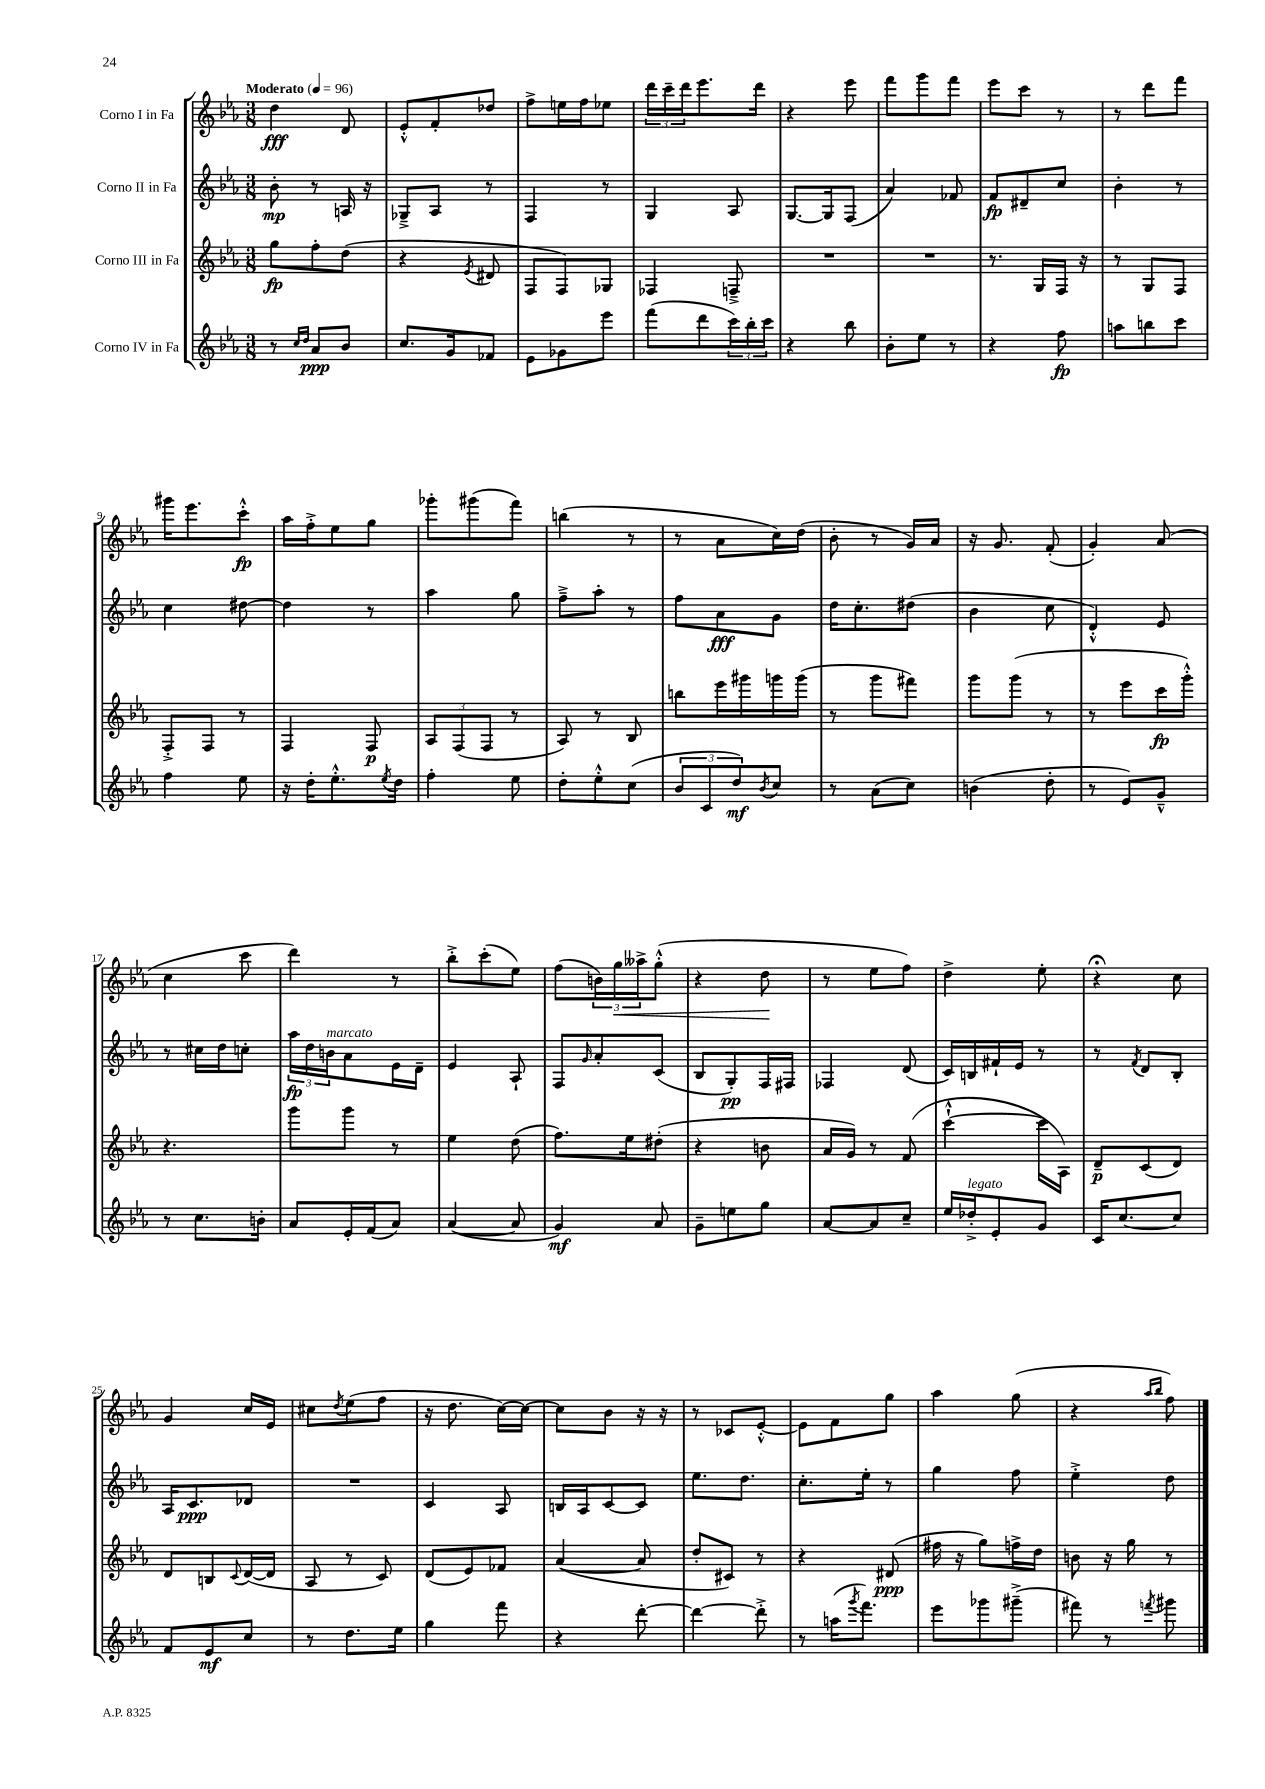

**kern	**dynam	**kern	**dynam	**kern	**dynam	**kern	**dynam
*part4	*part4	*part3	*part3	*part2	*part2	*part1	*part1
*staff4	*staff4	*staff3	*staff3	*staff2	*staff2	*staff1	*staff1
*I"Corno IV in Fa	*	*I"Corno III in Fa	*	*I"Corno II in Fa	*	*I"Corno I in Fa	*
*clefG2	*	*clefG2	*	*clefG2	*	*clefG2	*
*k[b-e-a-]	*	*k[b-e-a-]	*	*k[b-e-a-]	*	*k[b-e-a-]	*
*M3/8	*	*M3/8	*	*M3/8	*	*M3/8	*
*MM96	*	*MM96	*	*MM96	*	*MM96	*
=1	=1	=1	=1	=1	=1	=1	=1
!	!	!	!	!	!	!LO:TX:a:B:t=Moderato	!
8r	.	8gg\L	fp	8b-'\	mp	4dd\	fff
16qqcc/LL	.	.	.	.	.	.	.
16qqdd/JJ	.	.	.	.	.	.	.
8a-/L	ppp	8ff'\	.	8r	.	.	.
8b-/J	.	(8dd\J	.	16An/	.	8d/	.
.	.	.	.	16r	.	.	.
=2	=2	=2	=2	=2	=2	=2	=2
8.cc/L	.	4r	.	8G-X~^/L	.	8e-'^^/L	.
.	.	.	.	8A-/J	.	8f'/	.
16g/k	.	.	.	.	.	.	.
.	.	8qe-/	.	.	.	.	.
8f-X/J	.	8d#X/	.	8r	.	8dd-X/J	.
=3	=3	=3	=3	=3	=3	=3	=3
8e-\L	.	8F/L	.	4F/	.	8ff^\L	.
8g-X\	.	8F/)	.	.	.	16een\L	.
.	.	.	.	.	.	16ff\J	.
8eee-\J	.	8G-X/J	.	8r	.	8ee-X\J	.
=4	=4	=4	=4	=4	=4	=4	=4
(8fff\L	.	4F-X/	.	4G/	.	24ddd\LL	.
.	.	.	.	.	.	24ccc~\	.
.	.	.	.	.	.	24ddd\J	.
8ddd\	.	.	.	.	.	8.eee-\	.
24ccc\L)	.	8Fn~^/	.	8A-/	.	.	.
24bb-'\	.	.	.	.	.	.	.
.	.	.	.	.	.	16ddd\Jk	.
24ccc\JJ	.	.	.	.	.	.	.
=5	=5	=5	=5	=5	=5	=5	=5
4r	.	4.r	.	[8.G/L	.	4r	.
.	.	.	.	16G/k]	.	.	.
8bb-\	.	.	.	(8F/J	.	8eee-\	.
=6	=6	=6	=6	=6	=6	=6	=6
8b-'\L	.	4.r	.	4a-/)	.	8fff\L	.
8ee-\J	.	.	.	.	.	8ggg\	.
8r	.	.	.	8f-X/	.	8fff\J	.
=7	=7	=7	=7	=7	=7	=7	=7
4r	.	8.r	.	8f/L	fp	8eee-\L	.
.	.	.	.	8d#X~/	.	8ccc\J	.
.	.	16G/LL	.	.	.	.	.
8ff\	fp	16F/JJ	.	8cc/J	.	8r	.
.	.	16r	.	.	.	.	.
=8	=8	=8	=8	=8	=8	=8	=8
8aan\L	.	8r	.	4b-'\	.	8r	.
8bbn\	.	8G/L	.	.	.	8ddd\L	.
8ccc\J	.	8F/J	.	8r	.	8fff\J	.
!!LO:LB:g=z
=9	=9	=9	=9	=9	=9	=9	=9
4ff\	.	8F'^/L	.	4cc\	.	16ggg#X\KL	.
.	.	.	.	.	.	8.eee-\	.
.	.	8F/J	.	.	.	.	.
8ee-\	.	8r	.	[8dd#X\	.	8ccc'^^\J	fp
=10	=10	=10	=10	=10	=10	=10	=10
16r	.	4F/	.	4dd#\]	.	16aa-\LL	.
16dd'\KL	.	.	.	.	.	16ff'^\J	.
8.ee-'^^\	.	.	.	.	.	8ee-\	.
.	.	8F/	p	8r	.	8gg\J	.
8qee-/	.	.	.	.	.	.	.
16dd\Jk	.	.	.	.	.	.	.
=11	=11	=11	=11	=11	=11	=11	=11
4ff'\	.	12A-/L	.	4aa-\	.	8ggg-X'\L	.
.	.	(12F/	.	.	.	.	.
.	.	.	.	.	.	(8ggg#X\	.
.	.	12F/J	.	.	.	.	.
8ee-\	.	8r	.	8gg\	.	8fff\J)	.
=12	=12	=12	=12	=12	=12	=12	=12
8dd'\L	.	8A-/)	.	8ff~^\L	.	(4bbn\	.
8ee-'^^\	.	8r	.	8aa-'\J	.	.	.
(8cc\J	.	8B-/	.	8r	.	8r	.
=13	=13	=13	=13	=13	=13	=13	=13
12b-/L	.	8bbn\L	.	8ff\L	.	8r	.
12c/	.	.	.	.	.	.	.
.	.	16eee-\L	.	8a-\	fff	8a-\L	.
12dd/)	mf	.	.	.	.	.	.
.	.	16ggg#X\	.	.	.	.	.
8qb-/	.	.	.	.	.	.	.
8cc/J	.	16gggn\	.	8g\J	.	16cc\L)	.
.	.	(16ggg\JJ	.	.	.	(16dd\JJ	.
=14	=14	=14	=14	=14	=14	=14	=14
8r	.	8r	.	16dd\KL	.	8b-'\	.
.	.	.	.	8.cc'\	.	.	.
(8a-\L	.	8ggg\L	.	.	.	8r	.
8cc\J)	.	8fff#X\J)	.	(8dd#X\J	.	16g/LL)	.
.	.	.	.	.	.	16a-/JJ	.
=15	=15	=15	=15	=15	=15	=15	=15
(4bn\	.	8ggg\L	.	4b-\	.	16r	.
.	.	.	.	.	.	8.g/	.
.	.	(8ggg\J	.	.	.	.	.
8dd'\	.	8r	.	8cc\	.	(8f'/	.
=16	=16	=16	=16	=16	=16	=16	=16
8r	.	8r	.	4d'^^/)	.	4g'/)	.
8e-/L)	.	8eee-\L	.	.	.	.	.
8g~^^/J	.	16ccc\L	fp	8e-/	.	(8a-/	.
.	.	16ggg'^^\JJ)	.	.	.	.	.
!!LO:LB:g=z
=17	=17	=17	=17	=17	=17	=17	=17
8r	.	4.r	.	8r	.	4cc\	.
8.cc\L	.	.	.	16cc#X\LL	.	.	.
.	.	.	.	16dd\J	.	.	.
.	.	.	.	8ccn'\J	.	8ccc\	.
16bn'\Jk	.	.	.	.	.	.	.
=18	=18	=18	=18	=18	=18	=18	=18
8a-/L	.	8ggg\L	.	24aa-\LL	fp	4ddd\)	.
.	.	.	.	24dd\	.	.	.
!	!	!	!	!LO:TX:a:i:t=marcato	!	!	!
.	.	.	.	24bn\J	.	.	.
16e-'/L	.	8ggg\J	.	8a-\	.	.	.
(16f/J	.	.	.	.	.	.	.
8a-/J)	.	8r	.	16e-\L	.	8r	.
.	.	.	.	16d~\JJ	.	.	.
=19	=19	=19	=19	=19	=19	=19	=19
([4a-/	.	4ee-\	.	4e-/	.	8bb-'^\L	.
.	.	.	.	.	.	(8ccc'\	.
8a-/]	.	(8dd\	.	8A-`/	.	8ee-\J)	.
=20	=20	=20	=20	=20	=20	=20	=20
4g/)	mf	8.ff\L)	.	8F/L	.	(8ff\L	.
.	.	.	.	16qqg/	.	.	.
.	.	.	.	8a-'/	.	24bn\L)	.
!	!	!	!	!	!	!	!LO:HP:b
.	.	.	.	.	.	24gg\	<
.	.	16ee-\k	.	.	.	.	.
.	.	.	.	.	.	24aa--X^\J	.
8a-/	.	(8dd#X'\J	.	(8c/J	.	(8gg'^^\J	.
=21	=21	=21	=21	=21	=21	=21	=21
8g~\L	.	4r	.	8B-/L	.	4r	.
8een\	.	.	.	8G'/)	pp	.	.
8gg\J	.	8bn\	.	16F/L	.	8dd\	.
.	.	.	.	16F#X/JJ	.	.	.
.	.	.	.	.	.	.	[
=22	=22	=22	=22	=22	=22	=22	=22
[8a-/L	.	16a-/LL	.	4F-X/	.	8r	.
.	.	16g/JJ)	.	.	.	.	.
8a-/]	.	8r	.	.	.	8ee-\L	.
8cc~/J	.	(8f/	.	(8d/	.	8ff\J)	.
=23	=23	=23	=23	=23	=23	=23	=23
16ee-/LL	.	[4ccc`^^\	.	16c/LL)	.	4dd^\	.
!LO:TX:a:i:t=legato	!	!	!	!	!	!	!
16dd-X'^/J	.	.	.	16Bn/	.	.	.
8e-'/	.	.	.	16f#X`/	.	.	.
.	.	.	.	16e-/JJ	.	.	.
8g/J	.	16ccc\LL]	.	8r	.	8ee-'\	.
.	.	16A-\JJ)	.	.	.	.	.
=24	=24	=24	=24	=24	=24	=24	=24
16c/KL	.	8d~/L	p	8r	.	4r;<	.
[8.cc/	.	.	.	.	.	.	.
.	.	.	.	8qf/	.	.	.
.	.	(8c/	.	8d/L	.	.	.
8cc/J]	.	8d/J)	.	8B-'/J	.	8cc\	.
!!LO:LB:g=z
=25	=25	=25	=25	=25	=25	=25	=25
8f/L	.	8d/L	.	16A-/KL	.	4g/	.
.	.	.	.	8.c/	ppp	.	.
8e-/	mf	8Bn/	.	.	.	.	.
.	.	8qqc/	.	.	.	.	.
8cc/J	.	([16d/L	.	8d-X/J	.	16cc/LL	.
.	.	16d/JJ]	.	.	.	16e-/JJ	.
=26	=26	=26	=26	=26	=26	=26	=26
8r	.	8A-/	.	4.r	.	8cc#X\L	.
.	.	.	.	.	.	8qdd/	.
8.dd\L	.	8r	.	.	.	(8ee-\	.
.	.	8c/)	.	.	.	8ff\J	.
16ee-\Jk	.	.	.	.	.	.	.
=27	=27	=27	=27	=27	=27	=27	=27
4gg\	.	(8d/L	.	4c/	.	16r	.
.	.	.	.	.	.	8.dd\	.
.	.	8e-/)	.	.	.	.	.
8fff\	.	8f-X/J	.	8A-/	.	[16cc\LL)	.
.	.	.	.	.	.	16cc\JJ_	.
=28	=28	=28	=28	=28	=28	=28	=28
4r	.	([4a-/	.	16Bn/LL	.	8cc\L]	.
.	.	.	.	16A-/J	.	.	.
.	.	.	.	[8c/	.	8b-\J	.
[8ddd'\	.	8a-/]	.	8c/J]	.	16r	.
.	.	.	.	.	.	16r	.
=29	=29	=29	=29	=29	=29	=29	=29
4ddd\_	.	8dd'/L	.	8.ee-\L	.	8r	.
.	.	8c#X/J)	.	.	.	8c-X/L	.
.	.	.	.	8.dd\J	.	.	.
8ddd'^\]	.	8r	.	.	.	[8e-'^^/J	.
=30	=30	=30	=30	=30	=30	=30	=30
8r	.	4r	.	8.cc'\L	.	8e-\L]	.
(16aan\KL	.	.	.	.	.	8f\	.
8qggg/	.	.	.	.	.	.	.
8.fff\J)	.	.	.	16ee-'\Jk	.	.	.
.	.	(8d#X/	ppp	8r	.	8gg\J	.
=31	=31	=31	=31	=31	=31	=31	=31
8eee-\L	.	16ff#X\	.	4gg\	.	4aa-\	.
.	.	16r	.	.	.	.	.
8ggg-X\	.	8gg\L)	.	.	.	.	.
(8ggg#X~^\J	.	16ffn^\L	.	8ff\	.	(8gg\	.
.	.	16dd\JJ	.	.	.	.	.
=32	=32	=32	=32	=32	=32	=32	=32
8fff#X\)	.	8bn\	.	4ee-'^\	.	4r	.
8r	.	16r	.	.	.	.	.
.	.	16gg\	.	.	.	.	.
.	.	.	.	.	.	16qqaa-/LL	.
8qfffn/	.	.	.	.	.	16qqbb-/JJ	.
8ggg#X\	.	8r	.	8dd\	.	8ff\)	.
==	==	==	==	==	==	==	==
*-	*-	*-	*-	*-	*-	*-	*-
